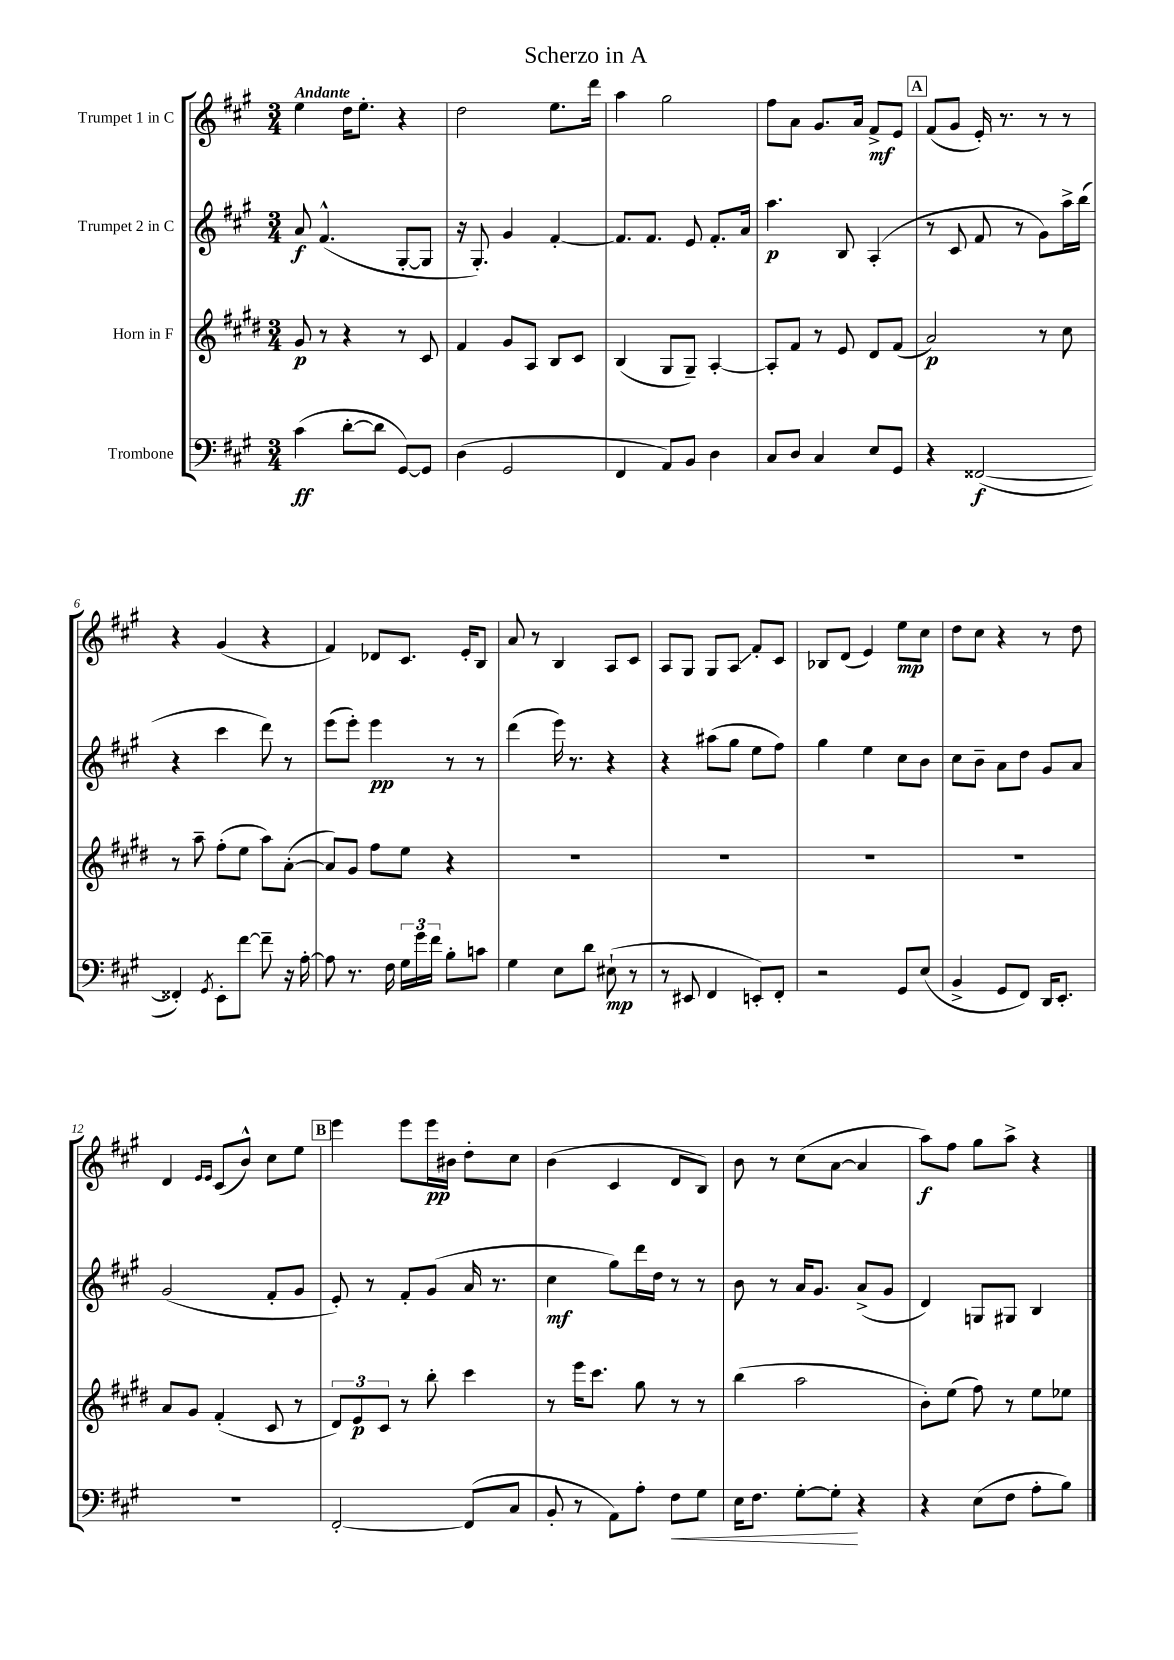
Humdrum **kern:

**kern	**kern	**kern	**kern
*staff4	*staff3	*staff2	*staff1
*clefF4	*clefG2	*clefG2	*clefG2
*k[f#c#g#]	*k[f#c#g#d#]	*k[f#c#g#]	*k[f#c#g#]
*M3/4	*M3/4	*M3/4	*M3/4
(4c#	8g#	8a	4ee
.	8r	(4.f#^^	.
[8d'	4r	.	16dd
.	.	.	8.ee'
8d]	.	.	.
[8GG#)	8r	[8G#'	4r
8GG#]	8c#	8G#]	.
=	=	=	=
(4D	4f#	16r	2dd
.	.	8.G#')	.
2GG#	8g#	4g#	.
.	8A	.	.
.	8B	[4f#'	8.ee
.	8c#	.	.
.	.	.	16ddd
=	=	=	=
4FF#	(4B	8.f#]	4aa
.	.	8.f#	.
8AA)	8G#	.	2gg#
8BB	8G#~)	8e	.
4D	[4A'	8.f#'	.
.	.	16a	.
=	=	=	=
8C#	8A']	4.aa	8ff#
8D	8f#	.	8a
4C#	8r	.	8.g#
.	8e	8B	.
.	.	.	16a
8E	8d#	(4A'	8f#^
8GG#	(8f#	.	8e
=	=	=	=
4r	2a)	8r	(8f#
.	.	8c#	8g#
([2FF##	.	8f#	16e')
.	.	.	8.r
.	.	8r	.
.	8r	8g#)	8r
.	8cc#	16aa^	8r
.	.	(16bb	.
=	=	=	=
4FF##'])	8r	4r	4r
.	8aa~	.	.
8qGG#	.	.	.
8EE'	(8ff#'	4ccc#	(4g#
[8f#	8ee	.	.
8f#~]	8aa)	8ddd)	4r
16r	([8a'	8r	.
[16A'	.	.	.
=	=	=	=
8A]	8a])	(8eee	4f#)
8.r	8g#	8eee')	.
.	8ff#	4eee	8d-
16F#	.	.	.
24G#	8ee	.	8.c#
24g#	.	.	.
24f#	.	.	.
8B'	4r	8r	.
.	.	.	16e'
8c	.	8r	8B
=	=	=	=
4G#	2.r	(4ddd	8a
.	.	.	8r
8E	.	16eee)	4B
.	.	8.r	.
8d	.	.	.
(8E#`	.	4r	8A
8r	.	.	8c#
=	=	=	=
8r	2.r	4r	8A
8EE#	.	.	8G#
4FF#	.	(8aa#	8G#
.	.	8gg#	8A
8EE')	.	8ee	8f#'
8FF#'	.	8ff#)	8c#
=	=	=	=
2r	2.r	4gg#	8B-
.	.	.	(8d
.	.	4ee	4e)
8GG#	.	8cc#	8ee
(8E	.	8b	8cc#
=	=	=	=
4BB^	2.r	8cc#	8dd
.	.	8b~	8cc#
8GG#	.	8a	4r
8FF#)	.	8dd	.
16DD	.	8g#	8r
8.EE'	.	.	.
.	.	8a	8dd
=	=	=	=
2.r	8a	(2g#	4d
.	8g#	.	.
.	.	.	16qqe
.	.	.	16qqe
.	(4f#'	.	(8c#
.	.	.	8b^^)
.	8c#	8f#'	8cc#
.	8r	8g#	8ee
=	=	=	=
[2FF#'	12d#)	8e')	4eee
.	12e	.	.
.	.	8r	.
.	12c#	.	.
.	8r	8f#'	8eee
.	8bb'	(8g#	16eee
.	.	.	16b#
(8FF#]	4ccc#	16a	8dd'
.	.	8.r	.
8C#	.	.	8cc#
=	=	=	=
8BB'	8r	4cc#	(4b
8r	16eee	.	.
.	8.ccc#	.	.
8AA)	.	8gg#)	4c#
8A'	8gg#	16ddd	.
.	.	16dd	.
8F#	8r	8r	8d
8G#	8r	8r	8B)
=	=	=	=
16E	(4bb	8b	8b
8.F#	.	.	.
.	.	8r	8r
[8G#'	2aa	16a	(8cc#
.	.	8.g#	.
8G#']	.	.	[8a
4r	.	(8a^	4a]
.	.	8g#	.
=	=	=	=
4r	8b')	4d)	8aa)
.	(8ee	.	8ff#
(8E	8ff#)	8G	8gg#
8F#	8r	8G#	8aa^
8A'	8ee	4B	4r
8B)	8ee-	.	.
==	==	==	==
*-	*-	*-	*-
